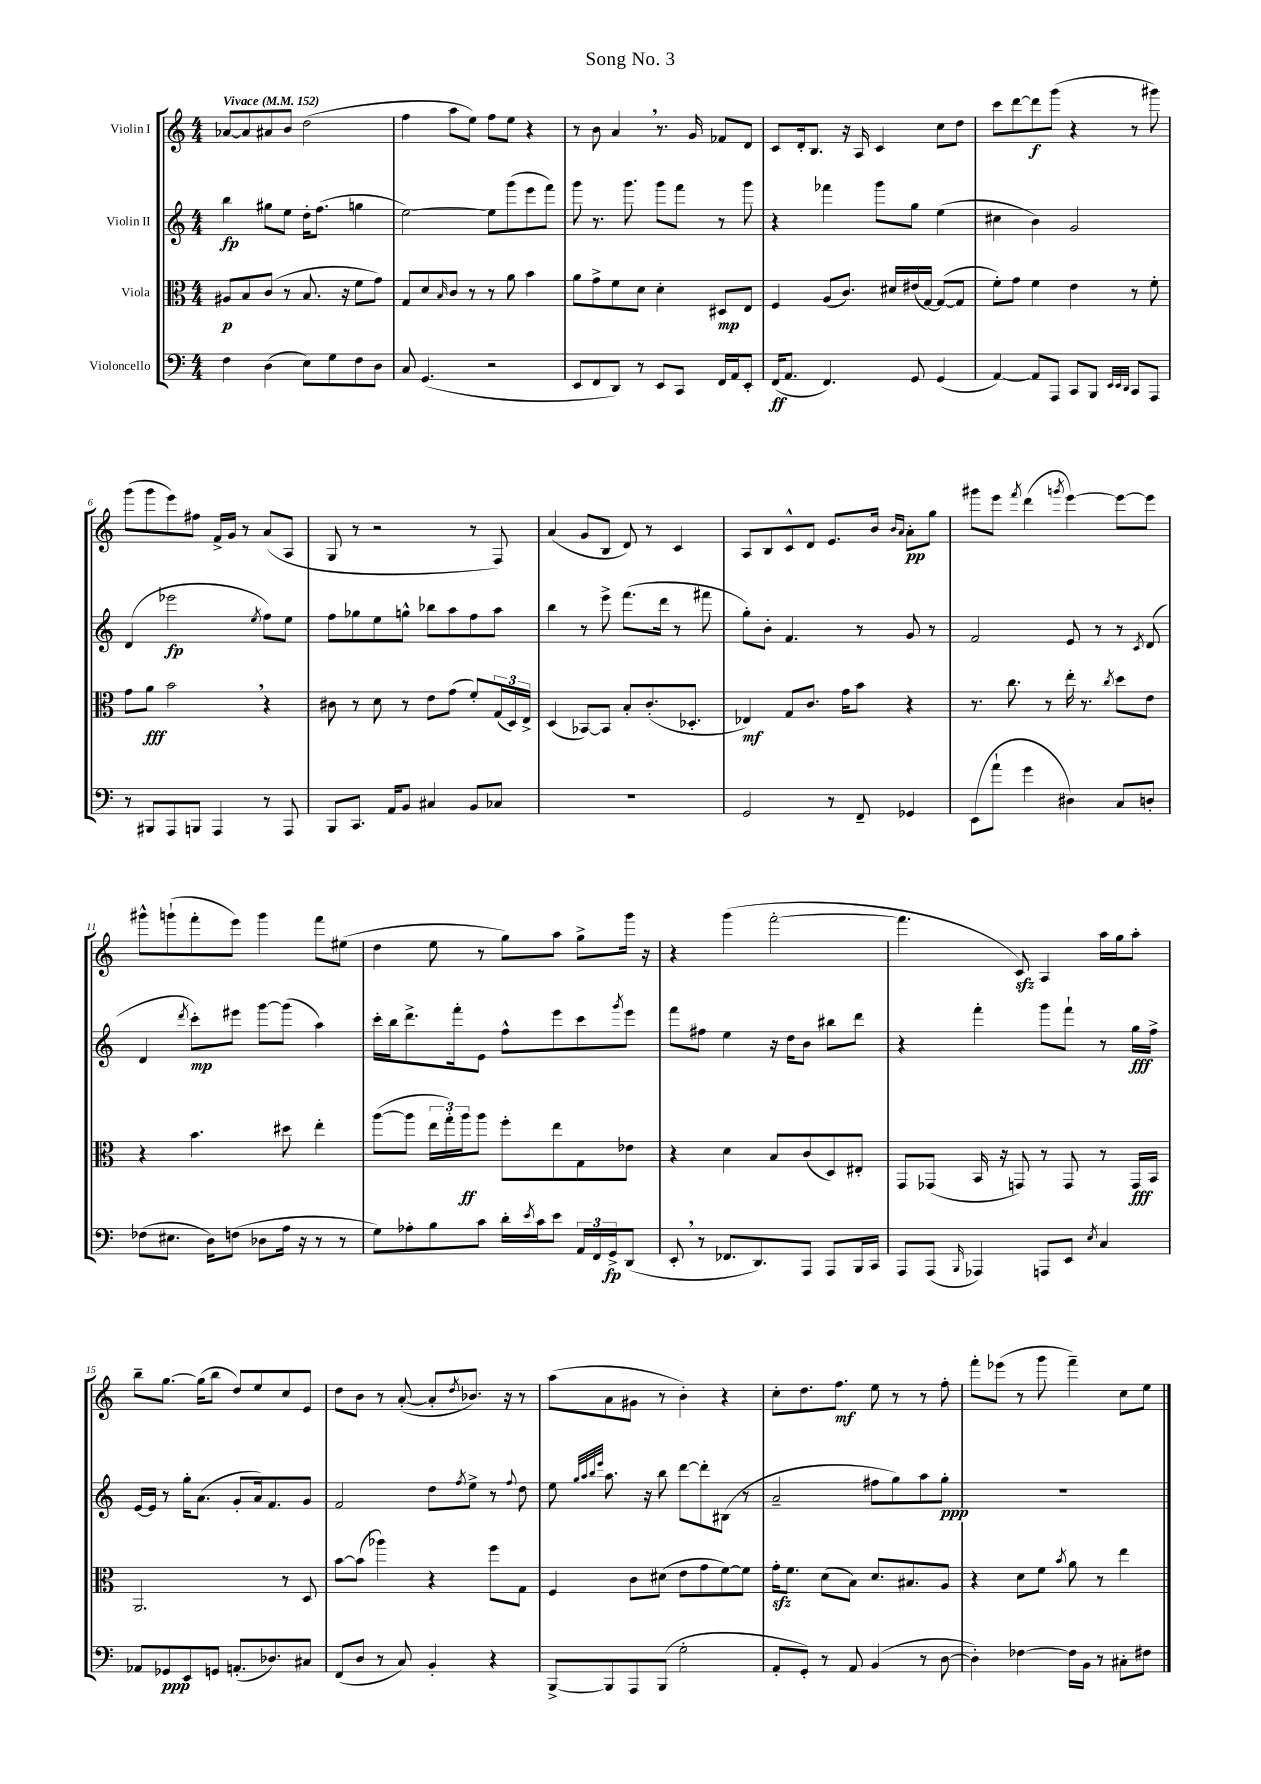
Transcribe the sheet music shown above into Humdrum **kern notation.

**kern	**kern	**kern	**kern
*staff4	*staff3	*staff2	*staff1
*clefF4	*clefC3	*clefG2	*clefG2
*k[]	*k[]	*k[]	*k[]
*M4/4	*M4/4	*M4/4	*M4/4
*MM152	*MM152	*MM152	*MM152
4F\	8A#/L	4bb\	[8a-/L
.	8B/	.	8a-/]
(4D\	(8c/J	8gg#\L	8a#/
.	8r	8ee\J	8b/J
8E\L)	8.B/	16dd'\LK	(2dd\
.	.	(8.ff\J	.
8G\	.	.	.
.	16r	.	.
8F\	8f\L	4gg\	.
8D\J	8g\J)	.	.
=	=	=	=
8C/	8G/L	[2ee\)	4ff\
(4.GG/	8d/	.	.
.	16qqB/	.	.
.	8c/J	.	8aa\L
.	8r	.	8ee\J)
2r	8r	8ee\]L	8ff\L
.	8a\	(8ggg\	8ee\J
.	4b\	8eee\	4r
.	.	8fff\J)	.
=	=	=	=
8EE/L	8a\L	8ggg\	8r
8FF/	8g^\	8.r	8b\
8DD/J)	8f\	.	4a/
.	.	8.ggg\	.
8r	8d\J	.	.
8EE/L	4d'\	8ggg\L	8.r
8CC/J	.	8fff\J	.
.	.	.	16g/
16FF/LL	8D#/L	8r	8f-/L
16AA/J	.	.	.
8EE'/J	8E/J	8ggg\	8d/J
=	=	=	=
(16FF/LK	4F/	4r	8c/L
8.AA/J	.	.	.
.	.	.	16d'/k
.	.	.	8.B/J
4.FF/)	(8A/L	4fff-\	.
.	8.c/J)	.	16r
.	.	.	16A/
.	.	8ggg\L	4c/
.	16d#/LL	.	.
8GG/	(16e#/	8gg\J	.
.	[16G/JJ)	.	.
(4GG/	(8G/_L	(4ee\	8cc\L
.	8G/]J	.	8dd\J
=	=	=	=
[4AA/)	8f'\L)	4cc#\	8ccc\L
.	8g\J	.	[8ddd\
8AA/]L	4f\	4b\)	8ddd\]
8AAA/J	.	.	(8ggg\J
8CC/L	4e\	2g/	4r
8BBB/J	.	.	.
32qqEE/LLL	.	.	.
32qqEE/	.	.	.
32qqDD/JJJ	.	.	.
8CC/L	8r	.	8r
8AAA/J	8f'\	.	8ggg#\)
=	=	=	=
8r	8g\L	(4d/	(8ggg\L
8BBB#/L	8a\J	.	8ggg\
8AAA/	2b\	2eee-\	8eee\)
8BBB/J	.	.	8ff#\J
4AAA/	.	.	16f^/LL
.	.	.	16g/JJ
.	.	.	8r
.	.	8qee/	.
8r	4r	8ff\L)	(8a/L
8AAA/	.	8ee\J	8A/J
=	=	=	=
8BBB/L	8c#\	8ff\L	8G/
8.CC/J	8r	8gg-\	8r
.	8d\	8ee\	2r
16AA/LK	.	.	.
8BB/J	8r	8gg^^\J	.
4C#/	8e\L	8bb-\L	.
.	(8g\J	8aa\	.
8BB/L	8f'/L)	8ff\	8r
8C-/J	(24G/L	8aa\J	8F/)
.	24D/)	.	.
.	24E^/JJ	.	.
=	=	=	=
1r	(4D/	4bb\	(4a/
.	[8BB-/L)	8r	8g/L
.	8BB-/]J	8eee^\	8B/J
.	8B'/L	(8.fff\L	8d/)
.	(8.c'/	.	8r
.	.	16ddd\Jk	.
.	.	8r	4c/
.	8.D-'/J	.	.
.	.	8fff#\	.
=	=	=	=
2GG/	4E-/)	8gg'\L)	8A/L
.	.	8b'\J	8B/
.	8G/L	4.f/	8c^^/
.	8.c/J	.	8d/J
8r	.	.	8.e/L
.	16g\LK	.	.
8FF~/	8b\J	8r	.
.	.	.	16b/Jk
.	.	.	16qqb/LL
.	.	.	16qqa/JJ
4GG-/	4r	8g/	8a'\L
.	.	8r	8gg\J
=	=	=	=
(8EE\L	8.r	2f/	8ggg#\L
8a`\J	.	.	8eee\J
.	8.cc\	.	.
.	.	.	8qfff/
4g\	.	.	(4ddd\
.	8r	.	.
.	.	.	8qggg/
4D#\)	16ee'\	8e/	[4eee\)
.	8.r	.	.
.	.	8r	.
.	8qcc/	.	.
8C/L	8dd\L	8r	8eee\_L
.	.	8qc/	.
8D'/J	8e\J	(8d/	8eee\]J
=	=	=	=
(8F-\L	4r	4d/	8ggg#^^\L
8.E#\J	.	.	(8ggg`\
.	.	8qddd/	.
.	4.b\	8ccc'\L)	8fff'\
16D\LK)	.	.	.
(8F\J	.	8eee#\J	8eee\J)
8D-\L	.	[8ggg\L	4ggg\
16A\Jk	8dd#\	(8ggg\]J	.
16r	.	.	.
8r	4ee'\	4aa\)	8fff\L
8r	.	.	(8ee#\J
=	=	=	=
8G\L)	([8aa\L	16ccc'\LL	4dd\
.	.	16bb\J	.
8A-'\	8aa\]J	8.ddd^\	.
8B\	24ee\LL	.	8ee\
.	24gg'\)	.	.
.	.	16fff'\k	.
.	24aa\J	.	.
8c\J	8aa\J	8e\J	8r
16d'\LL	8ff'\L	8ff^^\L	8gg\L)
8qe/	.	.	.
16c\J	.	.	.
8e\J	8ee\	8eee\	8aa\J
24AA/LL	8G\	8ccc\	8gg^\L
24FF/	.	.	.
24GG^/J	.	.	.
.	.	8qggg/	.
(8DD/J	8e-\J	8eee\J	16ggg\Jk
.	.	.	16r
=	=	=	=
8EE'/	4r	8fff\L	4r
8r	.	8ff#\J	.
8.FF-/L	4d\	4ee\	(4ggg\
8.DD/)	.	.	.
.	8B/L	16r	[2fff'\
.	.	16dd\LK	.
8AAA/J	(8c/	8b\J	.
8AAA/L	8D/)	8bb#\L	.
16BBB/L	8E#'/J	8ddd\J	.
16CC/JJ	.	.	.
=	=	=	=
8AAA/L	8GG/L	4r	4.fff\]
(8AAA/J	(8GG-/J	.	.
16qqBBB/	.	.	.
4AAA-/)	16BB/	4fff'\	.
.	16r	.	.
.	8GG/)	.	8c/)
8AAA/L	8r	8ggg\L	4A/
8EE/J	8GG/	8fff`\J	.
8qE/	.	.	.
4C/	8r	8r	16aa\LL
.	.	.	16gg\J
.	16GG/LL	16gg\LL	8aa'\J
.	16BB/JJ	16ff^\JJ	.
=	=	=	=
8AA-/L	2.AA/	[16e/LL	8bb~\L
.	.	16e/]JJ	.
8GG-/	.	8r	[8.gg\J
8EE/	.	16gg'\LK	.
.	.	(8.a\J	(16gg\]LK
8GG/J	.	.	8bb\J
(8.AA'/L	.	8g'/L	8dd/L)
.	.	16a/k)	8ee/
8.D-/)	.	8.f/	.
.	8r	.	8cc/
8C#/J	8D/	8g/J	8e/J
=	=	=	=
(8FF/L	[8b\L	2f/	8dd\L
8D/J	(8b\]J	.	8b\J
8r	4aa-\)	.	8r
8C/)	.	.	([8a'/
4BB'/	4r	8dd\L	8a'/]L
.	.	8qff/	8qdd/
.	.	8ee^\J	8.b-/J)
4r	8ff\L	8r	.
.	.	.	16r
.	.	8qqff/	.
.	8G\J	8dd\	8r
=	=	=	=
[8BBB^/L	4F/	8ee\	(8aa\L
.	.	32qqgg/LLL	.
.	.	32qqaa/	.
.	.	32qqbb/	.
.	.	32qqeee/JJJ	.
8BBB/]	.	8.aa\	8a\
8AAA/	8c\L	.	8g#\J
.	.	16r	.
(8BBB/J	(8d#\J	8bb\	8r
2G'\	8e\L	[8ddd\L	4b'\)
.	8g\	8ddd'\]	.
.	[8f\)	(8B#\J	4r
.	8f\]J	8r	.
=	=	=	=
8AA'/L	16g'\LK	2a~/	8cc'\L
.	8.f\J	.	.
8GG'/J)	.	.	8.dd\
8r	(8d\L	.	.
.	.	.	8.ff\J
8AA/	8B\J)	.	.
(4BB/	8.d/L	8ff#\L	8ee\
.	.	8gg\)	8r
.	8.B#/	.	.
8r	.	8aa\	8r
[8D\	8A/J	8gg'\J	8ff'\
=	=	=	=
4D'\])	4r	1r	8fff'\L
.	.	.	(8eee-\J
[4F-\	8d\L	.	8r
.	8f\J	.	8ggg\
.	8qb/	.	.
16F-\]LL	8a\	.	4fff~\)
16BB\JJ	.	.	.
8r	8r	.	.
8C#'\L	4ee\	.	8cc\L
8F#\J	.	.	8ee\J
==	==	==	==
*-	*-	*-	*-
